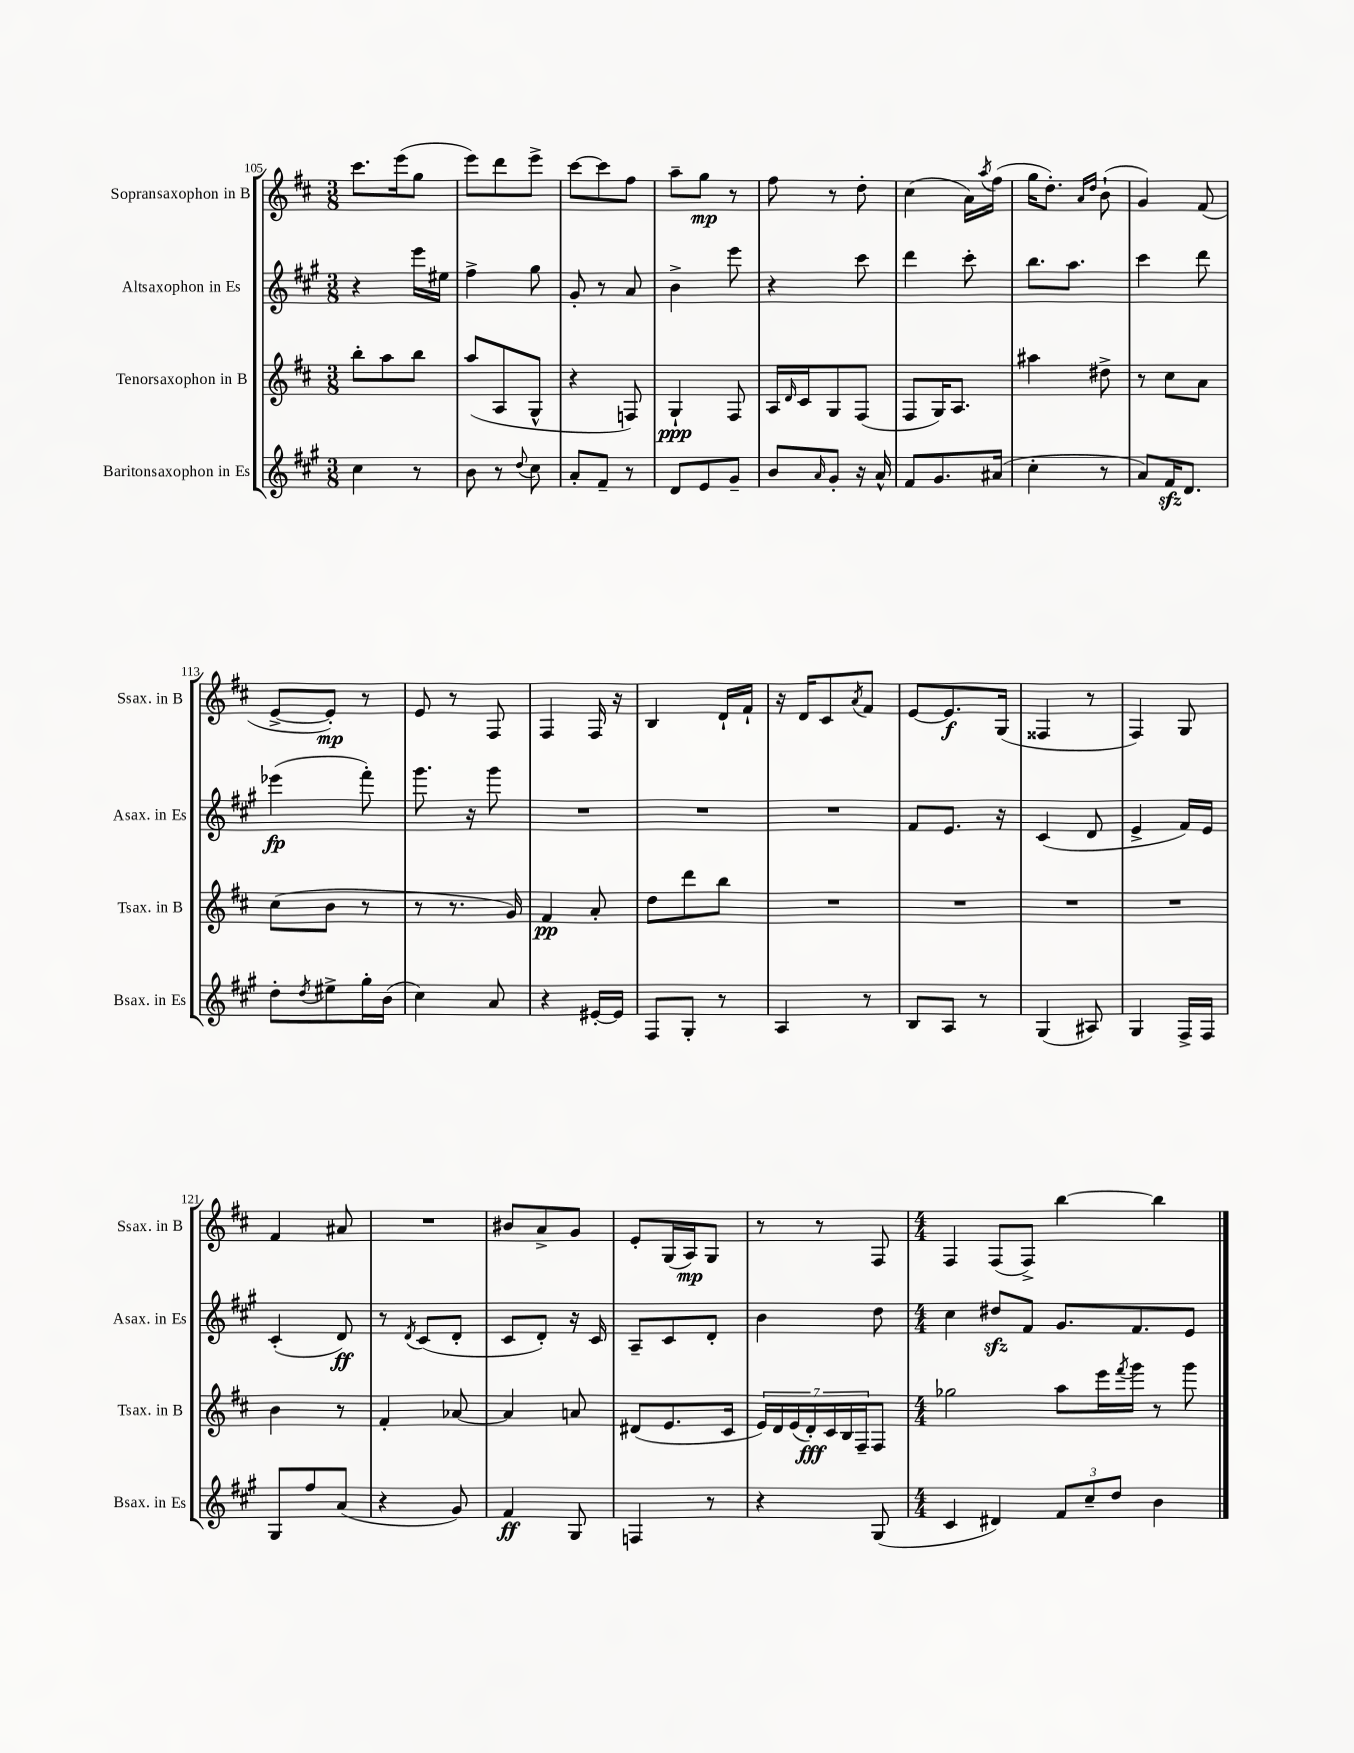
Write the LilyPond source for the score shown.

<<
\new StaffGroup <<
\new Staff = "s0" \with { instrumentName = "Sopransaxophon in B" shortInstrumentName = "Ssax. in B" } {
    \clef treble \key d \major \numericTimeSignature \time 3/8
    cis'''8. e'''16( g''8 |
    e'''8) d'''8 e'''8-> |
    cis'''8~ cis'''8 fis''8 |
    a''8-- g''8\mp r8 |
    fis''8 r8 d''8-. |
    cis''4( a'16) \acciaccatura { a''8 } fis''16( |
    g''16 d''8.-.) \grace { a'16 d''16 } b'8-!( |
    g'4) fis'8( |
    e'8~-> e'8-.\mp) r8 |
    e'8 r8 fis8 |
    fis4 fis16 r16 |
    b4 d'16-! fis'16-! |
    r16 d'16 cis'8 \acciaccatura { a'8 } fis'8 |
    e'8~ e'8.\f g16( |
    fisis4 r8 |
    fis4) g8 |
    fis'4 ais'8 |
    R4. |
    bis'8 a'8-> g'8 |
    e'8-. g16( a16\mp) g8 |
    r8 r8 fis8 |
    \numericTimeSignature \time 4/4 fis4 fis8( fis8->) b''4~ b''4 \bar "|." |
}
\new Staff = "s1" \with { instrumentName = "Altsaxophon in Es" shortInstrumentName = "Asax. in Es" } {
    \clef treble \key a \major \numericTimeSignature \time 3/8
    r4 e'''16 eis''16 |
    fis''4-> gis''8 |
    gis'8-. r8 a'8 |
    b'4-> e'''8 |
    r4 cis'''8 |
    d'''4 cis'''8-. |
    b''8. a''8. |
    cis'''4 d'''8 |
    ees'''4\fp( fis'''8-.) |
    gis'''8. r16 gis'''8 |
    R4. |
    R4. |
    R4. |
    fis'8 e'8. r16 |
    cis'4( d'8 |
    e'4-> fis'16) e'16 |
    cis'4-.( d'8\ff) |
    r8 \acciaccatura { d'8 } cis'8( d'8-. |
    cis'8 d'8-.) r16 cis'16 |
    a8-- cis'8 d'8-. |
    b'4 d''8 |
    \numericTimeSignature \time 4/4 cis''4 dis''8\sfz fis'8 gis'8. fis'8. e'8 \bar "|." |
}
\new Staff = "s2" \with { instrumentName = "Tenorsaxophon in B" shortInstrumentName = "Tsax. in B" } {
    \clef treble \key d \major \numericTimeSignature \time 3/8
    b''8-. a''8 b''8 |
    a''8( a8 g8-^ |
    r4 f8) |
    g4-!\ppp fis8 |
    a16 \grace { d'16 } cis'16 g8 fis8( |
    fis8 g16) a8. |
    ais''4 dis''8-> |
    r8 cis''8 a'8 |
    cis''8( b'8 r8 |
    r8 r8. g'16) |
    fis'4\pp a'8-. |
    d''8 d'''8 b''8 |
    R4. |
    R4. |
    R4. |
    R4. |
    b'4 r8 |
    fis'4-. aes'8~ |
    aes'4 a'8 |
    dis'8( e'8. cis'16 |
    \tuplet 7/4 { e'16) d'16 e'16( d'16-.\fff) cis'16 b16 fis16-- } fis8 |
    \numericTimeSignature \time 4/4 ges''2 a''8 e'''16 \acciaccatura { fis'''8 } g'''16 r8 g'''8 \bar "|." |
}
\new Staff = "s3" \with { instrumentName = "Baritonsaxophon in Es" shortInstrumentName = "Bsax. in Es" } {
    \clef treble \key a \major \numericTimeSignature \time 3/8
    cis''4 r8 |
    b'8 r8 \appoggiatura { d''8 } cis''8 |
    a'8-. fis'8-- r8 |
    d'8 e'8 gis'8-- |
    b'8 \grace { a'16 } gis'8-. r16 a'16-^ |
    fis'8 gis'8. ais'16( |
    cis''4-. r8 |
    a'8) fis'16\sfz d'8. |
    d''8-. \acciaccatura { d''8 } eis''8-> gis''16-. b'16( |
    cis''4) a'8 |
    r4 eis'16~-. eis'16 |
    fis8 gis8-. r8 |
    a4 r8 |
    b8 a8 r8 |
    gis4( ais8) |
    gis4 fis16-> fis16 |
    gis8 fis''8 a'8( |
    r4 gis'8) |
    fis'4\ff gis8 |
    f4 r8 |
    r4 gis8( |
    \numericTimeSignature \time 4/4 cis'4 dis'4) \tuplet 3/2 { fis'8 cis''8-- d''8 } b'4 \bar "|." |
}
>>
>>
\layout { \context { \Score currentBarNumber = #105 } }
